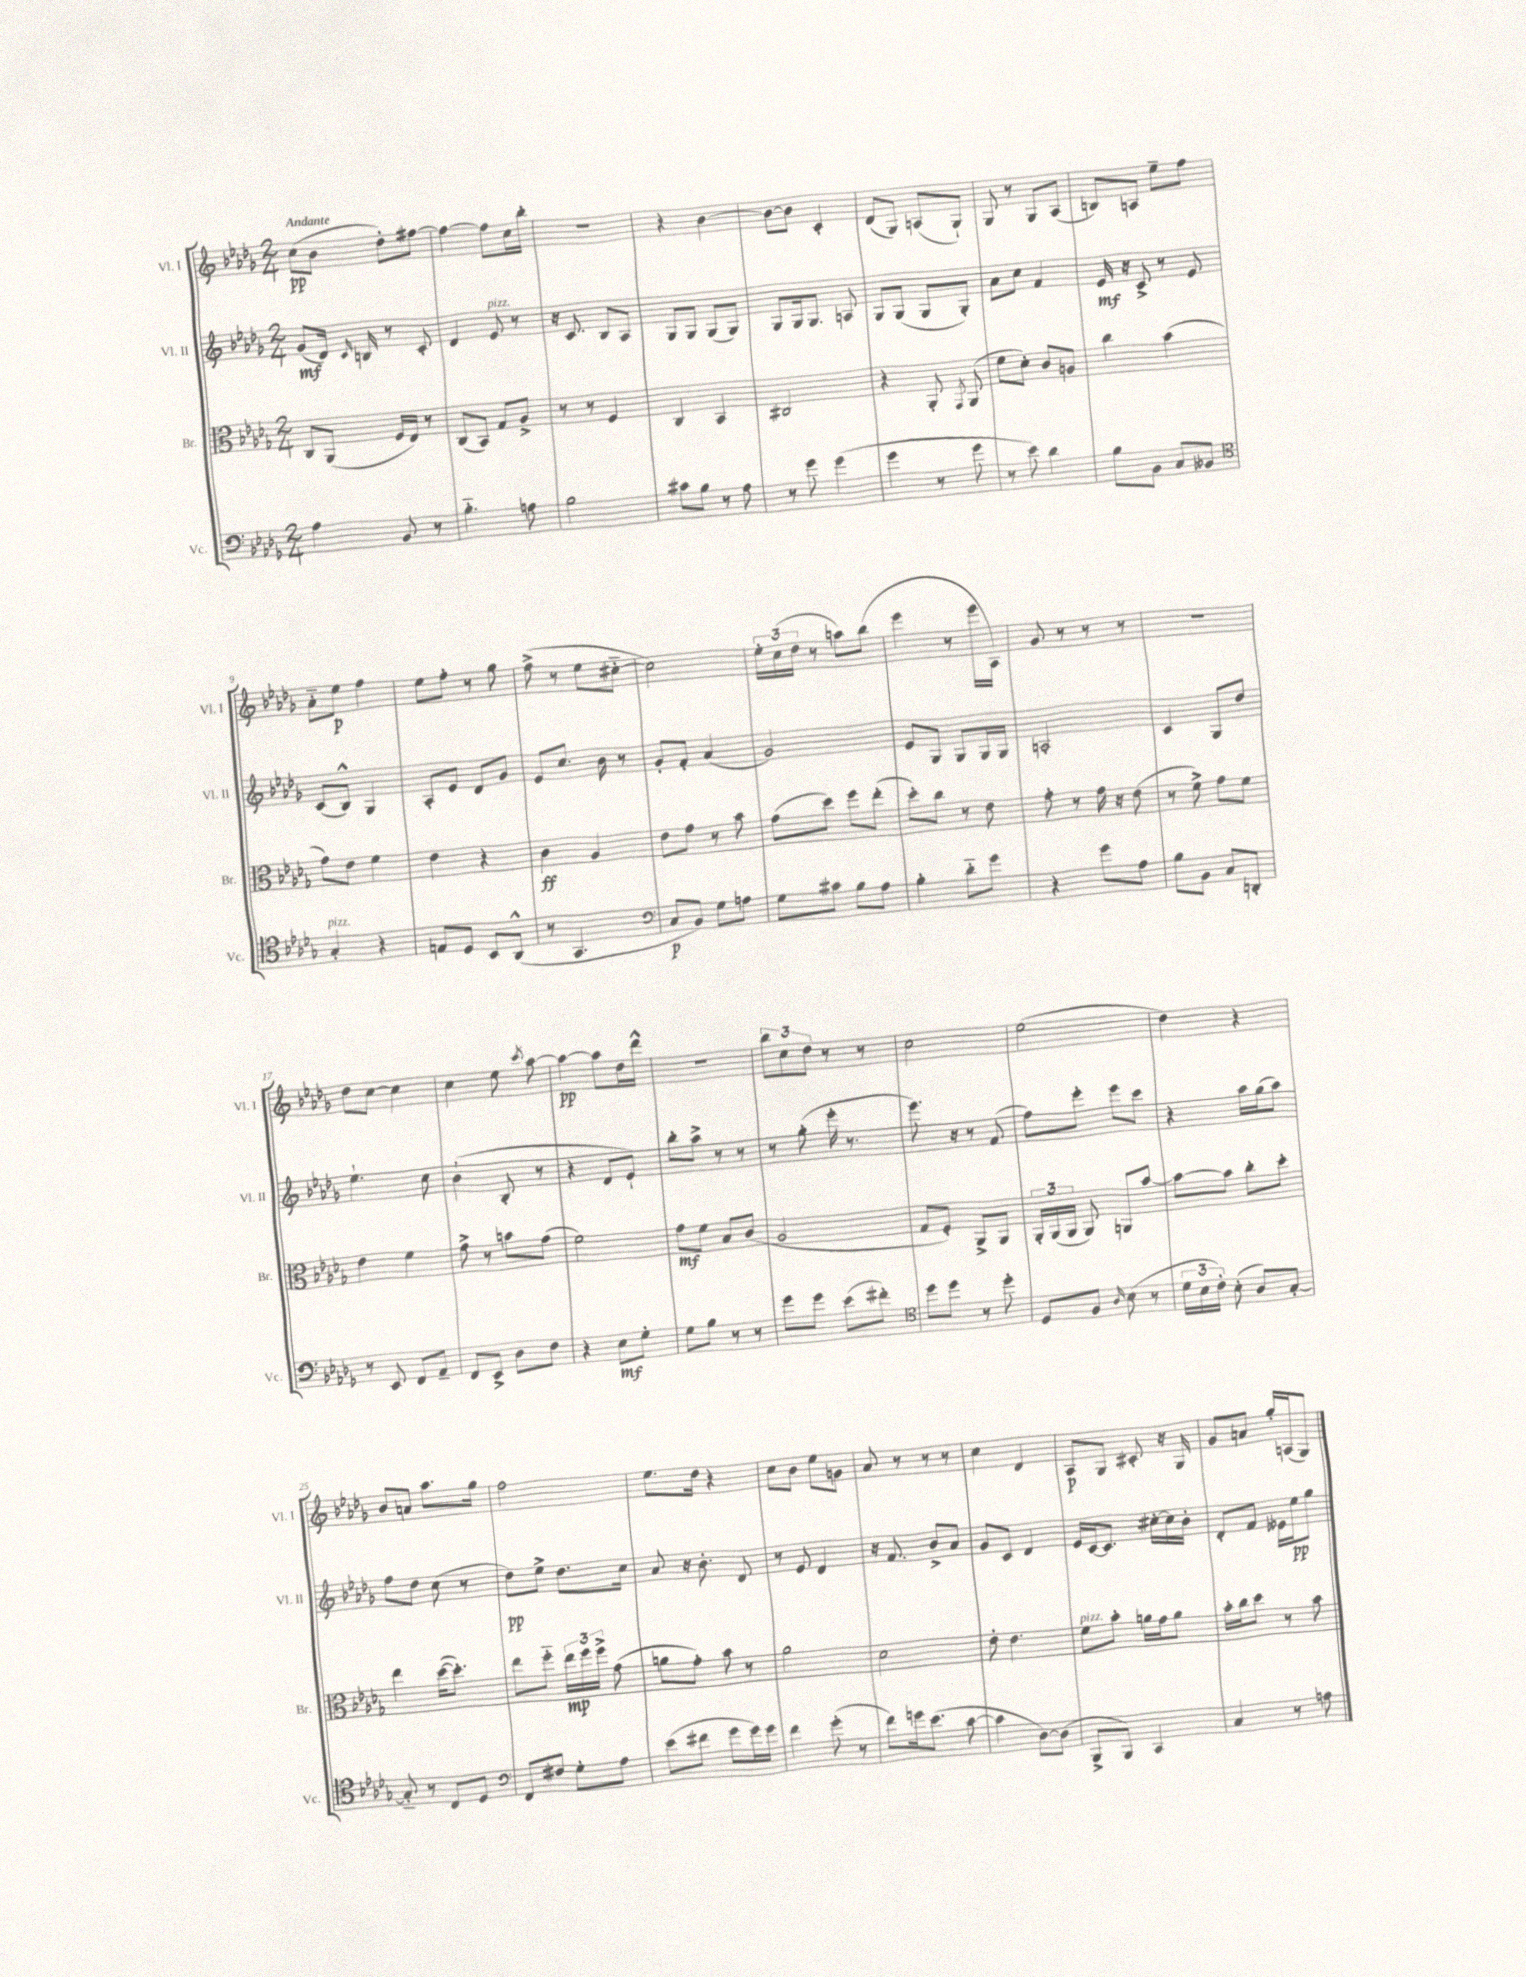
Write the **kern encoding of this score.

**kern	**dynam	**kern	**dynam	**kern	**dynam	**kern	**dynam
*part4	*part4	*part3	*part3	*part2	*part2	*part1	*part1
*staff4	*staff4	*staff3	*staff3	*staff2	*staff2	*staff1	*staff1
*I"Vc.	*	*I"Br.	*	*I"Vl. II	*	*I"Vl. I	*
*I'Vc.	*	*I'Br.	*	*I'Vl. II	*	*I'Vl. I	*
*clefF4	*	*clefC3	*	*clefG2	*	*clefG2	*
*k[b-e-a-d-g-]	*	*k[b-e-a-d-g-]	*	*k[b-e-a-d-g-]	*	*k[b-e-a-d-g-]	*
*M2/4	*	*M2/4	*	*M2/4	*	*M2/4	*
=1	=1	=1	=1	=1	=1	=1	=1
!	!	!	!	!	!	!LO:TX:a:B:t=Andante	!
4A-\	.	8C/L	.	(8g-/L	mf	(8cc\L	pp
.	.	(8AA-/J	.	16d-/Jk)	.	8b-\J	.
.	.	.	.	16qqc/	.	.	.
.	.	.	.	16Bn/	.	.	.
8BB-/	.	16F/LL	.	8r	.	8dd-'\L)	.
.	.	16E-/JJ)	.	.	.	.	.
8r	.	8r	.	8c'/	.	[8ff#X\J	.
=2	=2	=2	=2	=2	=2	=2	=2
4.B-\	.	(8C/L	.	4d-/	.	4ff#\_	.
.	.	8BB-/J)	.	.	.	.	.
!	!	!	!	!LO:TX:a:i:t=pizz.	!	!	!
.	.	8G-/L	.	8e-/	.	8ff#\L]	.
8An\	.	8A-^/J	.	8r	.	16cc\L	.
.	.	.	.	.	.	16bb-'\JJ	.
=3	=3	=3	=3	=3	=3	=3	=3
2B-\	.	8r	.	16r	.	2r	.
.	.	.	.	8.c/	.	.	.
.	.	8r	.	.	.	.	.
.	.	4F/	.	8B-/L	.	.	.
.	.	.	.	8A-/J	.	.	.
=4	=4	=4	=4	=4	=4	=4	=4
8c#X\L	.	4C/	.	8G-/L	.	4r	.
8B-\J	.	.	.	8G-/J	.	.	.
8r	.	4BB-/	.	(8G-/L	.	[4b-\	.
8A-\	.	.	.	8G-/J)	.	.	.
=5	=5	=5	=5	=5	=5	=5	=5
8r	.	2C#X/	.	8G-/L	.	8b-\L_	.
8g-\	.	.	.	16G-/k	.	8b-\J]	.
.	.	.	.	8.G-/J	.	.	.
(4g-\	.	.	.	.	.	4c'/	.
.	.	.	.	8An/	.	.	.
=6	=6	=6	=6	=6	=6	=6	=6
4g-\	.	4r	.	8G-/L	.	(8d-/L	.
.	.	.	.	(8G-/J	.	8G-/J)	.
8r	.	8AA-'/	.	8G-/L	.	(8An/L	.
.	.	8qGG-/	.	.	.	.	.
8g-\	.	(8AA-/	.	8G-'/J)	.	8G-`/J)	.
=7	=7	=7	=7	=7	=7	=7	=7
8r	.	8f\L	.	8a-\L	.	8G-/	.
8e-\)	.	8d-'\J)	.	8cc\J	.	8r	.
4d-\	.	8c/L	.	4f/	.	8G-/L	.
.	.	8An/J	.	.	.	(8A-/J	.
=8	=8	=8	=8	=8	=8	=8	=8
8B-\L	.	4cc\	.	16e-/	mf	8Bn/L)	.
.	.	.	.	16r	.	.	.
8BB-\J	.	.	.	8c^/	.	8An/J	.
8C/L	.	(4b-\	.	8r	.	8ee-~\L	.
8BB--X/J	.	.	.	8e-/	.	8ff\J	.
!!LO:LB:g=z
=9	=9	=9	=9	=9	=9	=9	=9
*clefC4	*	*	*	*	*	*	*
!LO:TX:a:i:t=pizz.	!	!	!	!	!	!	!
4G-'/	.	8g-\L)	.	(8c/L	.	8a-\L	.
.	.	8e-\J	.	8B-^^/J)	.	8ee-\J	p
4r	.	4f\	.	4G-/	.	4ff\	.
=10	=10	=10	=10	=10	=10	=10	=10
8En/L	.	4e-\	.	8A-'/L	.	8ee-\L	.
8D-/J	.	.	.	8e-/J	.	8ff'\J	.
8BB-/L	.	4r	.	8d-/L	.	8r	.
(8AA-^^/J	.	.	.	8g-/J	.	8gg-\	.
=11	=11	=11	=11	=11	=11	=11	=11
8r	.	4c\	ff	8e-/L	.	(8ff^\	.
4.GG-/	.	.	.	8.cc/J	.	8r	.
.	.	4A-/	.	.	.	8ee-\L	.
.	.	.	.	16b-\	.	.	.
.	.	.	.	8r	.	[8cc#X\J	.
=12	=12	=12	=12	=12	=12	=12	=12
*clefF4	*	*	*	*	*	*	*
8C/L	p	8e-\L	.	8g-'/L	.	2cc#\])	.
8BB-/J)	.	8g-\J	.	8f'/J	.	.	.
8G-\L	.	8r	.	(4a-/	.	.	.
8An\J	.	8b-\	.	.	.	.	.
=13	=13	=13	=13	=13	=13	=13	=13
8G-\L	.	(8g-\L	.	2g-/)	.	24ee-'\LL	.
.	.	.	.	.	.	(24cc\	.
.	.	.	.	.	.	24dd-\JJ	.
8c#X\J	.	8dd-\J)	.	.	.	8r	.
8B-\L	.	8ff\L	.	.	.	8aan\L)	.
8A-\J	.	(8ee-'\J	.	.	.	(8bb-\J	.
=14	=14	=14	=14	=14	=14	=14	=14
4B-'\	.	8dd-'\L)	.	8e-/L	.	4eee-\	.
.	.	8cc\J	.	8G-/J	.	.	.
8d-\L	.	8r	.	8G-/L	.	8r	.
8g-\J	.	8e-\	.	16G-/L	.	16eee-\LL	.
.	.	.	.	16G-/JJ	.	16A-\JJ)	.
=15	=15	=15	=15	=15	=15	=15	=15
4r	.	8g-'\	.	2An'/	.	8g-/	.
.	.	8r	.	.	.	8r	.
8g-\L	.	16g-\	.	.	.	8r	.
.	.	16r	.	.	.	.	.
8A-\J	.	(8e-\	.	.	.	8r	.
=16	=16	=16	=16	=16	=16	=16	=16
8B-\L	.	8r	.	4c/	.	2r	.
8BB-\J	.	8f^\)	.	.	.	.	.
8C/L	.	8g-\L	.	8G-/L	.	.	.
8DDn'/J	.	8f\J	.	8dd-/J	.	.	.
!!LO:LB:g=z
=17	=17	=17	=17	=17	=17	=17	=17
8r	.	4e-\	.	4.ee-`\	.	8dd-\L	.
8EE-/	.	.	.	.	.	[8cc\J	.
8FF/L	.	4f\	.	.	.	4cc\]	.
8AA-~/J	.	.	.	8cc\	.	.	.
=18	=18	=18	=18	=18	=18	=18	=18
8FF/L	.	8g-^\	.	(4b-`\	.	4cc\	.
8EE-^/J	.	8r	.	.	.	.	.
8D-\L	.	8bn\L	.	8B-'/	.	8ee-\	.
.	.	.	.	.	.	8qccc/	.
8F\J	.	(8g-\J	.	8r	.	[8aa-\	.
=19	=19	=19	=19	=19	=19	=19	=19
4r	.	2f\)	.	4r	.	4aa-\_	pp
8E-\L	mf	.	.	8d-/L	.	8aa-\L]	.
8G-'\J	.	.	.	8e-`/J)	.	16dd-\L	.
.	.	.	.	.	.	16ddd-^^\JJ	.
=20	=20	=20	=20	=20	=20	=20	=20
8G-\L	.	8g-\L	mf	8bb-'\L	.	2r	.
8B-\J	.	8f\J	.	8aa-^\J	.	.	.
8r	.	8B-/L	.	8r	.	.	.
8r	.	(8c/J	.	8r	.	.	.
=21	=21	=21	=21	=21	=21	=21	=21
8g-\L	.	2A-/	.	8r	.	12bb-\L	.
.	.	.	.	.	.	12cc\	.
8g-\J	.	.	.	(8gg-'\	.	.	.
.	.	.	.	.	.	12dd-\J	.
(8e-\L	.	.	.	16eee-'\	.	8r	.
.	.	.	.	8.r	.	.	.
8f#X'\J)	.	.	.	.	.	8r	.
=22	=22	=22	=22	=22	=22	=22	=22
*clefC4	*	*	*	*	*	*	*
8dd-\L	.	8G-/L	.	8.eee-\)	.	2cc\	.
8dd-\J	.	8F'/J)	.	.	.	.	.
.	.	.	.	16r	.	.	.
8r	.	8AA-^/L	.	8r	.	.	.
8dd-'\	.	8AA-/J	.	(8f/	.	.	.
=23	=23	=23	=23	=23	=23	=23	=23
8D-/L	.	24AA-'/LL	.	8ff\L)	.	(2ee-\	.
.	.	(24AA-/	.	.	.	.	.
.	.	24AA-/JJ	.	.	.	.	.
8F/J	.	8AA-/)	.	8eee-'\J	.	.	.
16qqA-/	.	.	.	.	.	.	.
(8B-\	.	8AAn/L	.	8eee-\L	.	.	.
8r	.	[8b-/J	.	8ccc\J	.	.	.
=24	=24	=24	=24	=24	=24	=24	=24
24d-\LL	.	8b-\L_	.	4r	.	4dd-\)	.
24B-\	.	.	.	.	.	.	.
24c'\JJ)	.	.	.	.	.	.	.
(8B-'\	.	8b-\J]	.	.	.	.	.
8A-/L)	.	8cc'\L	.	16aa-\LL	.	4r	.
.	.	.	.	(16gg-\J	.	.	.
[8G-'/J	.	8dd-'\J	.	8aa-\J)	.	.	.
!!LO:LB:g=z
=25	=25	=25	=25	=25	=25	=25	=25
8G-/]	.	4ee-\	.	8ff\L	.	8b-/L	.
8r	.	.	.	8dd-\J	.	8an/J	.
8C/L	.	([16dd-\KL	.	(8cc\	.	8.aa-\L	.
.	.	8.dd-'\J])	.	.	.	.	.
8D-/J	.	.	.	8r	.	.	.
.	.	.	.	.	.	16gg-\Jk	.
=26	=26	=26	=26	=26	=26	=26	=26
*clefF4	*	*	*	*	*	*	*
8FF/L	.	8ee-\L	.	8dd-\L)	pp	2ff\	.
8F#X/J	.	8ff\J	.	8ee-^\J	.	.	.
8G-'\L	.	24ee-\LL	mp	8.dd-\L	.	.	.
.	.	24ff\	.	.	.	.	.
.	.	24ff^\JJ	.	.	.	.	.
8A-\J	.	(8g-\	.	.	.	.	.
.	.	.	.	16cc\Jk	.	.	.
=27	=27	=27	=27	=27	=27	=27	=27
(8e-\L	.	8an\L	.	8a-/	.	8.ee-\L	.
8f#X\J	.	8g-'\J)	.	16r	.	.	.
.	.	.	.	8.b-'\	.	16dd-\Jk	.
8g-\L	.	8b-\	.	.	.	4r	.
16g-\L)	.	8r	.	8d-/	.	.	.
16g-\JJ	.	.	.	.	.	.	.
=28	=28	=28	=28	=28	=28	=28	=28
4f\	.	2a-\	.	8r	.	8cc\L	.
.	.	.	.	8e-/	.	8b-\J	.
(8g-'\	.	.	.	4d-/	.	8ee-\L	.
8r	.	.	.	.	.	8gn\J	.
=29	=29	=29	=29	=29	=29	=29	=29
8f\L)	.	2d-\	.	16r	.	8a-/	.
.	.	.	.	8.f/	.	.	.
16gn\k	.	.	.	.	.	8r	.
(8.e-\J	.	.	.	.	.	.	.
.	.	.	.	8b-^/L	.	8r	.
[8c\	.	.	.	8a-/J	.	8r	.
=30	=30	=30	=30	=30	=30	=30	=30
4c\]	.	8e-'\	.	8g-/L	.	4cc\	.
.	.	4.e-\	.	8c/J	.	.	.
[8D-\L)	.	.	.	4d-/	.	4d-/	.
(8D-\J]	.	.	.	.	.	.	.
=31	=31	=31	=31	=31	=31	=31	=31
!	!	!LO:TX:a:i:t=pizz.	!	!	!	!	!
8BBB-^/L	.	8f\L	.	16e-/LL	.	8A-/L	p
.	.	.	.	[16c/J	.	.	.
8BBB-/J)	.	8b-'\J	.	8.c/J]	.	8G-/J	.
4CC/	.	16an\LL	.	.	.	8c#X'/	.
.	.	16g-\J	.	[16cc#X'\LL	.	.	.
.	.	8a\J	.	16cc#\]	.	16r	.
.	.	.	.	16b-'\JJ	.	16G-/	.
=32	=32	=32	=32	=32	=32	=32	=32
4C/	.	16b-'\LL	.	8d-'/L	.	8g-/L	.
.	.	16cc\J	.	.	.	.	.
.	.	8dd-\J	.	8f/J	.	8an/J	.
8r	.	8r	.	16e--X\LL	.	16gg-'/LL	.
.	.	.	.	16ee-\J	pp	(16An/J	.
8An\	.	8b-\	.	8gg-\J	.	8G-/J)	.
==	==	==	==	==	==	==	==
*-	*-	*-	*-	*-	*-	*-	*-
